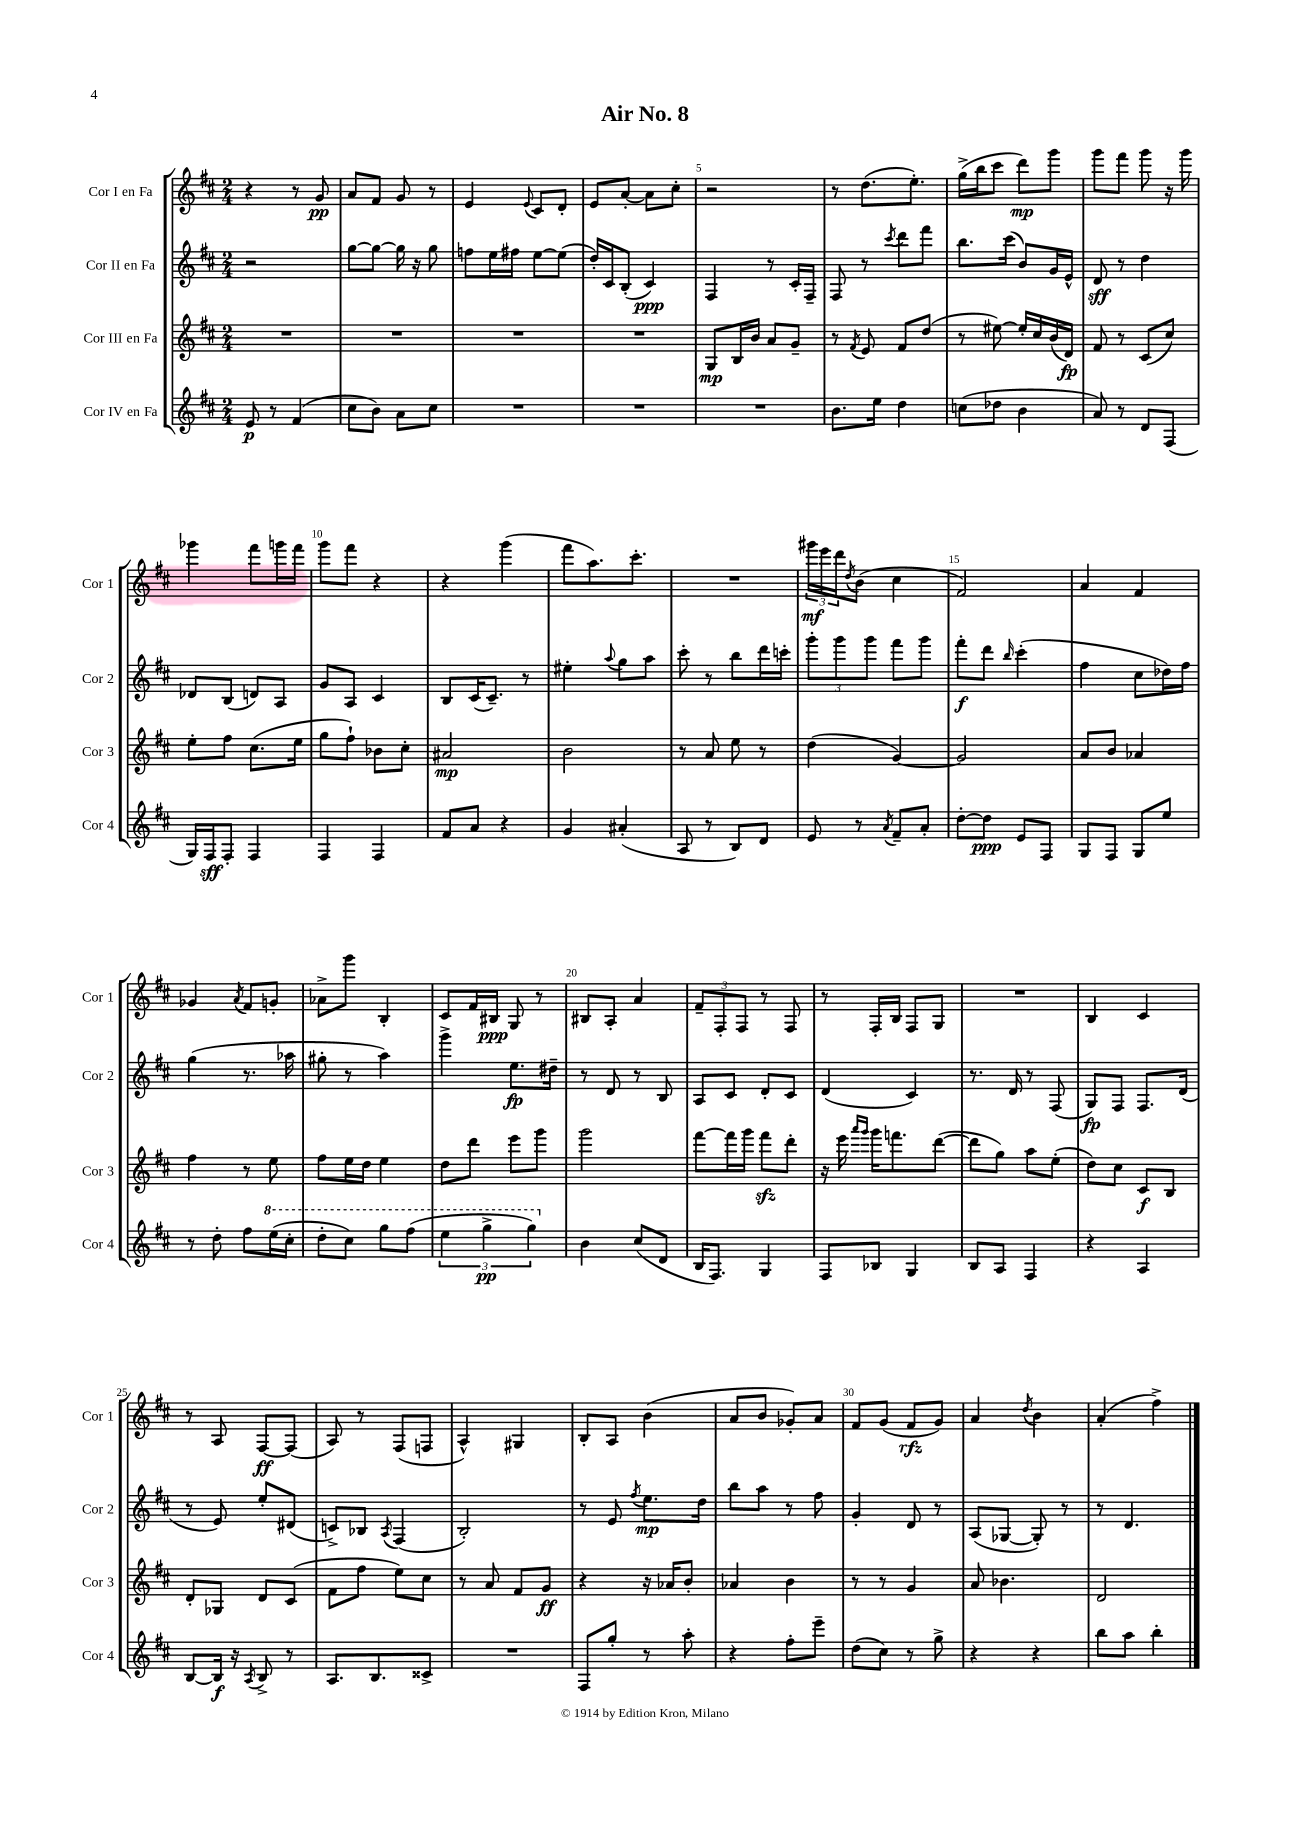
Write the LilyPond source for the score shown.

\header { title = "Air No. 8" }
<<
\new StaffGroup <<
\new Staff = "s0" \with { instrumentName = "Cor I en Fa" shortInstrumentName = "Cor 1" } {
    \clef treble \key d \major \numericTimeSignature \time 2/4
    r4 r8 g'8\pp |
    a'8 fis'8 g'8 r8 |
    e'4 \appoggiatura { e'8 } cis'8 d'8-. |
    e'8 a'8~-. a'8 cis''8-. |
    r2 |
    r8 d''8.( e''8.-.) |
    g''16->( b''16 cis'''8 d'''8\mp) g'''8 |
    g'''8 fis'''8 g'''8 r16 g'''16 |
    ges'''4 fis'''8 g'''16 fis'''16 |
    g'''8 fis'''8 r4 |
    r4 g'''4( |
    fis'''8 a''8.) cis'''8.-. |
    R2 |
    \tuplet 3/2 { gis'''16\mf e'''16 d'''16 } \acciaccatura { d''8 } b'8( cis''4 |
    fis'2) |
    a'4 fis'4 |
    ges'4 \acciaccatura { a'8 } fis'8 g'8-. |
    aes'8-> g'''8 b4-. |
    cis'8 fis'16 bis16\ppp g8 r8 |
    bis8 a8-. a'4 |
    \tuplet 3/2 { fis'8-- fis8-. fis8 } r8 fis8 |
    r8 fis16-. b16 fis8 g8 |
    R2 |
    b4 cis'4 |
    r8 a8 fis8~\ff fis8( |
    a8) r8 fis8( f8 |
    a4-^) gis4 |
    b8-. a8 b'4( |
    a'8 b'8 ges'8-.) a'8 |
    fis'8 g'8( fis'8\rfz g'8) |
    a'4 \acciaccatura { d''8 } b'4 |
    a'4-.( fis''4->) \bar "|." |
}
\new Staff = "s1" \with { instrumentName = "Cor II en Fa" shortInstrumentName = "Cor 2" } {
    \clef treble \key d \major \numericTimeSignature \time 2/4
    r2 |
    g''8~ g''8~ g''16 r16 g''8 |
    f''8 e''16 fis''16 e''8~ e''8( |
    d''16-.) cis'16 b8-.( cis'4\ppp) |
    fis4 r8 cis'16-. fis16-- |
    fis8 r8 \acciaccatura { cis'''8 } d'''8 fis'''8 |
    b''8. cis'''16( b'8) g'16 e'16-^ |
    d'8\sff r8 d''4 |
    des'8 b8( d'8) a8 |
    g'8 a8 cis'4 |
    b8 cis'16( cis'8.--) r8 |
    eis''4-. \appoggiatura { a''8 } g''8 a''8 |
    cis'''8-. r8 b''8 d'''16 c'''16-. |
    \tuplet 3/2 { g'''8-. g'''8 g'''8 } fis'''8 g'''8 |
    fis'''8-.\f d'''8 \grace { b''16 } cis'''4-.( |
    fis''4 cis''8 des''16) fis''16 |
    g''4( r8. aes''16 |
    gis''8-. r8 a''4) |
    g'''4-> e''8.\fp dis''16-- |
    r8 d'8 r8 b8 |
    a8 cis'8 d'8-. cis'8 |
    d'4( cis'4) |
    r8. d'16 r8 fis8( |
    g8\fp) fis8 fis8. d'16( |
    r8 e'8) e''8-. dis'8( |
    c'8->) bes8 \acciaccatura { a8 } fis4( |
    b2-.) |
    r8 e'8 \acciaccatura { fis''8 } e''8.\mp d''16 |
    b''8 a''8 r8 fis''8 |
    g'4-. d'8 r8 |
    a8( ges8~ ges8-.) r8 |
    r8 d'4. \bar "|." |
}
\new Staff = "s2" \with { instrumentName = "Cor III en Fa" shortInstrumentName = "Cor 3" } {
    \clef treble \key d \major \numericTimeSignature \time 2/4
    R2 |
    R2 |
    R2 |
    R2 |
    g8\mp b16 b'16 a'8 g'8-- |
    r8 \acciaccatura { fis'8 } e'8 fis'8 d''8( |
    r8 eis''8~) eis''16-. cis''16 b'16( d'16\fp) |
    fis'8 r8 cis'8( cis''8) |
    e''8-. fis''8 cis''8.( e''16 |
    g''8 fis''8-!) bes'8 cis''8-. |
    ais'2\mp |
    b'2 |
    r8 a'8 e''8 r8 |
    d''4( g'4~) |
    g'2 |
    a'8 b'8 aes'4 |
    fis''4 r8 e''8 |
    fis''8 e''16 d''16 e''4 |
    d''8 d'''8 e'''8 g'''8 |
    g'''2 |
    fis'''8~ fis'''16 g'''16 fis'''8\sfz d'''8-. |
    r16 e'''16 \grace { a'''16 g'''16 } g'''16 f'''8. d'''8~( |
    d'''8 g''8) a''8 e''8-.( |
    d''8) cis''8 cis'8\f b8 |
    d'8-. ges8 d'8 cis'8( |
    fis'8 fis''8 e''8) cis''8 |
    r8 a'8 fis'8 g'8\ff |
    r4 r16 aes'16 b'8-. |
    aes'4 b'4 |
    r8 r8 g'4 |
    a'8 bes'4. |
    d'2 \bar "|." |
}
\new Staff = "s3" \with { instrumentName = "Cor IV en Fa" shortInstrumentName = "Cor 4" } {
    \clef treble \key d \major \numericTimeSignature \time 2/4
    e'8\p r8 fis'4( |
    cis''8 b'8) a'8 cis''8 |
    R2 |
    R2 |
    R2 |
    b'8. e''16 d''4 |
    c''8( des''8 b'4 |
    a'8) r8 d'8 fis8( |
    g16) fis16\sff fis8-. fis4 |
    fis4 fis4 |
    fis'8 a'8 r4 |
    g'4 ais'4-.( |
    a8 r8 b8) d'8 |
    e'8 r8 \acciaccatura { a'8 } fis'8-- a'8-. |
    d''8~-. d''8\ppp e'8 fis8 |
    g8 fis8 g8 e''8 |
    r8 d''8-. fis''8 \ottava #1 e'''16( cis'''16-. |
    d'''8-. cis'''8) g'''8 fis'''8( |
    \tuplet 3/2 { e'''4 g'''4->\pp g'''4) \ottava #0 } |
    b'4 cis''8( d'8 |
    b16 fis8.) g4 |
    fis8 bes8 g4 |
    b8 a8 fis4 |
    r4 a4 |
    b8~ b16\f r16 \acciaccatura { a8 } b8-> r8 |
    a8. b8. cisis'8-> |
    R2 |
    fis8 g''8-. r8 a''8-. |
    r4 fis''8-. e'''8-- |
    d''8( cis''8) r8 g''8-> |
    r4 r4 |
    b''8 a''8 b''4-. \bar "|." |
}
>>
>>
\layout { \context { \Score \override BarNumber.break-visibility = ##(#f #t #t) barNumberVisibility = #(every-nth-bar-number-visible 5) } }
